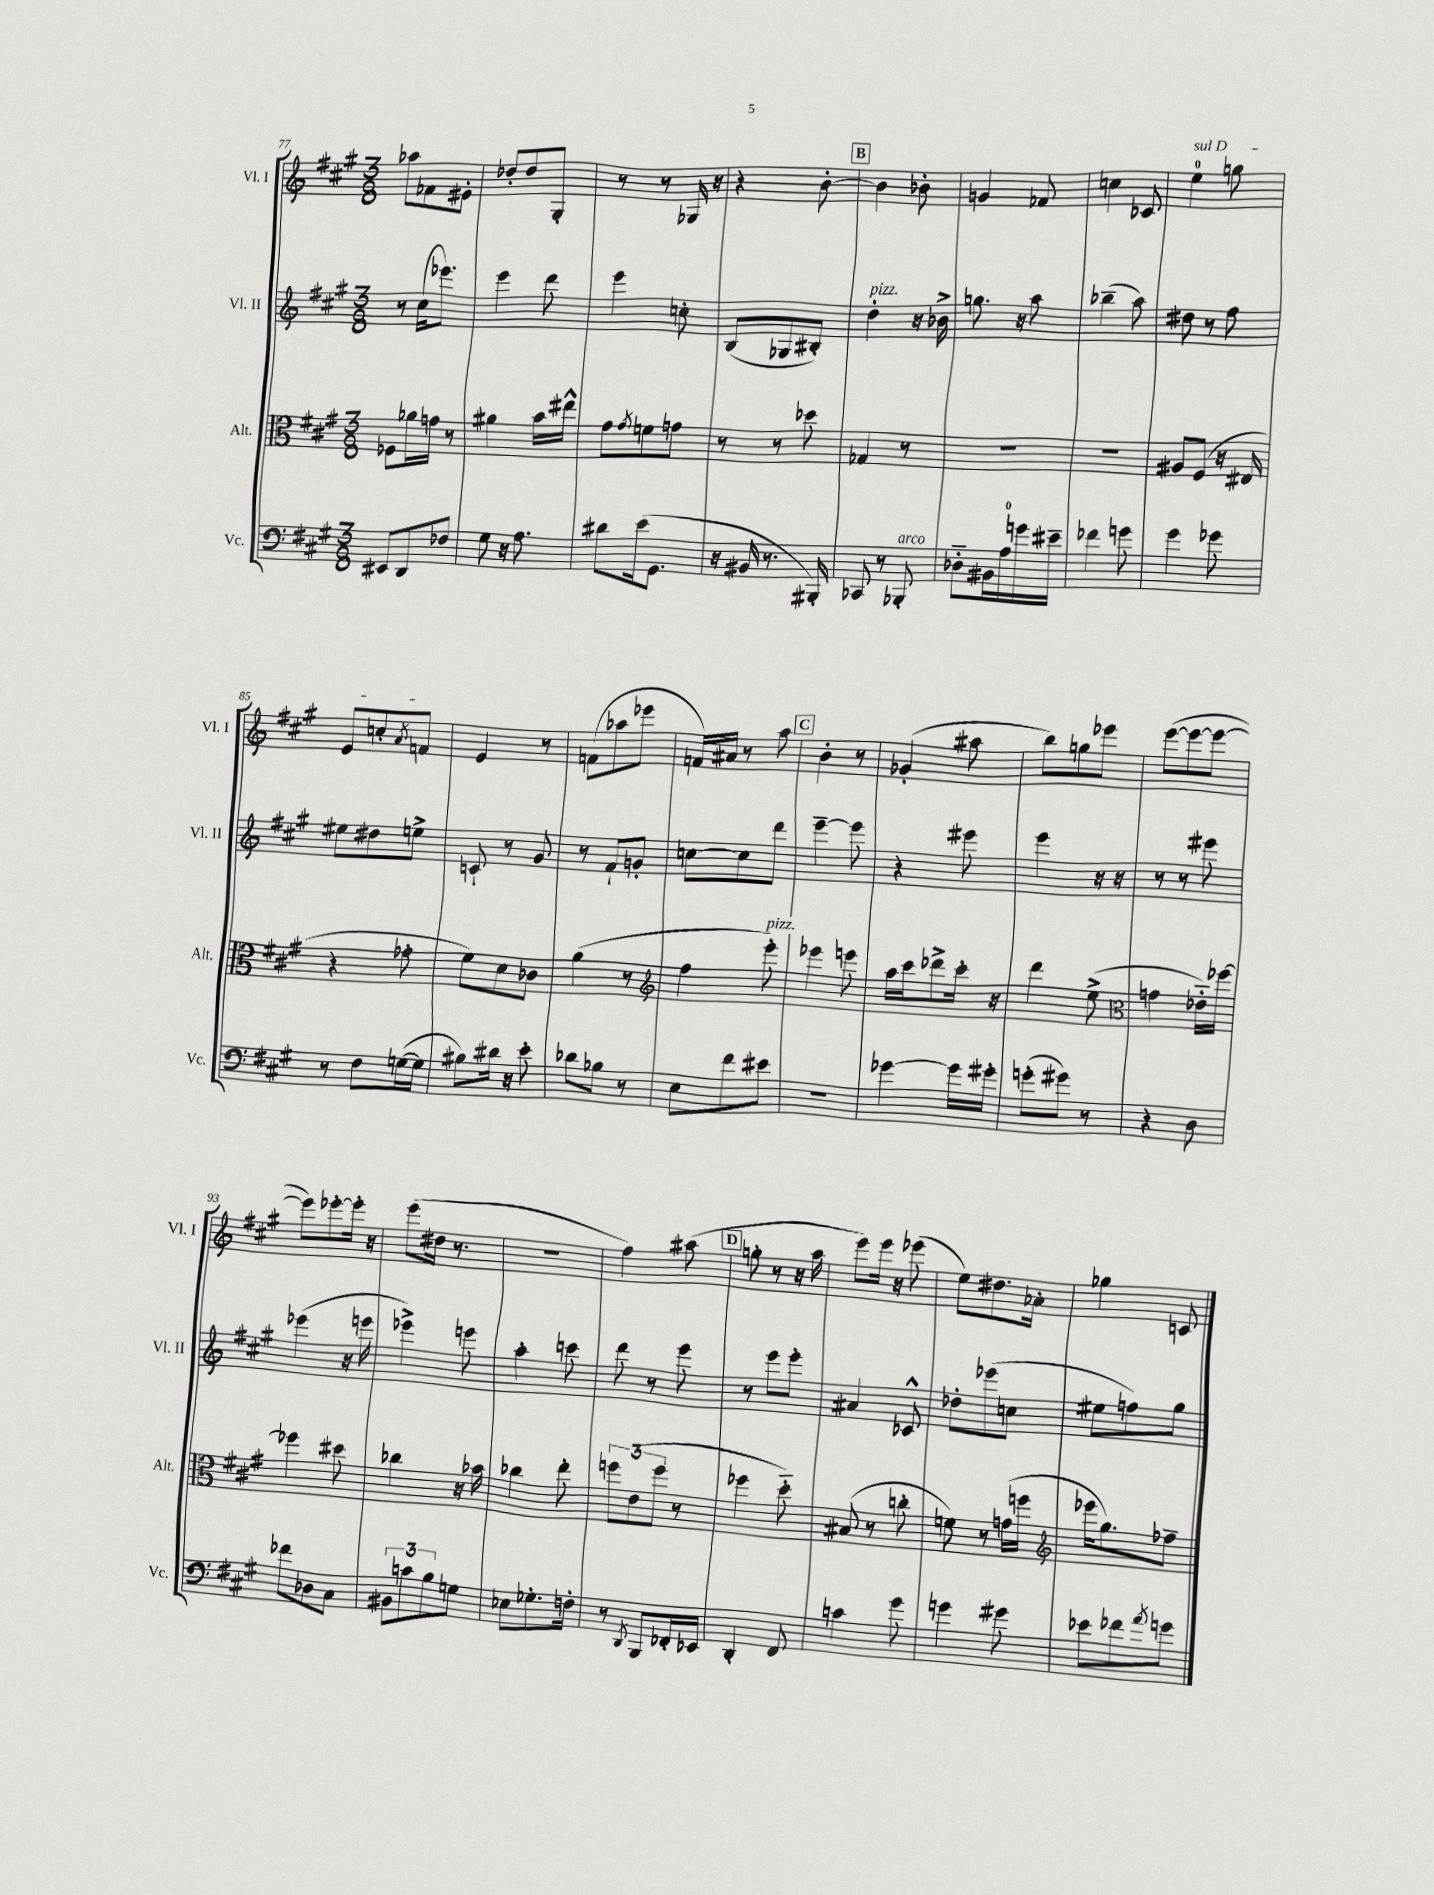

**kern	**kern	**kern	**kern
*staff4	*staff3	*staff2	*staff1
*clefF4	*clefC3	*clefG2	*clefG2
*k[f#c#g#]	*k[f#c#g#]	*k[f#c#g#]	*k[f#c#g#]
*M3/8	*M3/8	*M3/8	*M3/8
8EE#	8F-	8r	8aa-
8DD	16a-	(16cc#	8f-
.	16g	8.eee-)	.
8F-	8r	.	8e#'
=	=	=	=
8G#	4a#	4eee	8dd-'
16r	.	.	8dd-
8.A	.	.	.
.	16b	8ddd	8G#'
.	16ee#^^	.	.
=	=	=	=
8d#	8g#	4eee	8r
.	8qg#	.	.
(16e	8f	.	8r
8.GG#	.	.	.
.	8g	8cc'	16G-
.	.	.	16r
=	=	=	=
16r	8r	(8B	4r
16BB#	.	.	.
8.r	8r	8G-	.
.	8dd-	8B#')	[8b'
16BBB#')	.	.	.
=	=	=	=
8CC-	4G-	4dd'	4b]
8r	.	.	.
8BBB-'	8r	16r	8b-'
.	.	16b-^	.
=	=	=	=
8D-'~	4.r	8.gg	4g
16BB#	.	.	.
16A	.	16r	.
16g	.	8aa	8f-
16e#~	.	.	.
=	=	=	=
4f-	4.r	(4bb-~	4cc
8g	.	8aa)	8c-
=	=	=	=
4g#	8A#	8dd#	4ee
.	(8F#	8r	.
8g-	16r	8ff#	8gg
.	16E#	.	.
=	=	=	=
8r	4r	8ee#	8e
8F#	.	8dd#	8cc'
.	.	.	8qa
([16G	8g-'	8ee^	8f
16G]	.	.	.
=	=	=	=
8B#)	8f#)	8c`	4e
16d#	8d	8r	.
16r	.	.	.
8e'	8c-	8g#	8r
=	=	=	=
8d-	(4a	8r	(8f
8B-	.	8f#`	8aa-
8r	8r	8g'	8eee-
=	=	=	=
*	*clefG2	*	*
8E	4ff#	[8cc	16f)
.	.	.	16a#
8f#	.	8cc]	8r
8e#	8eee')	8ddd	8aa
=	=	=	=
4.r	4eee-	[4eee~	4b'
.	8eee	8eee]	8r
=	=	=	=
[4g-	16aa	4r	(4g-'
.	16ccc#	.	.
.	8ddd-^	.	.
16g-]	16ccc#'	8eee#	8aa#
16g#'	16r	.	.
=	=	=	=
(8g'	4ddd	4eee	8bb)
8g#)	.	.	8gg
8r	(8ee^	16r	8eee-
.	.	16r	.
=	=	=	=
*	*clefC3	*	*
4r	4g	8r	([8eee
.	.	8r	8eee_
8D	16e-'~)	8eee#	8eee_
.	[16ff-	.	.
=	=	=	=
8f-	4ff-]	(4eee-	8eee])
8D-	.	.	[8eee-'
8C#	8dd#	16r	16eee-']
.	.	16eee	16r
=	=	=	=
12BB#	4cc-	4eee-^)	(8eee
12c	.	.	.
.	.	.	16dd#
12B	.	.	.
.	.	.	8.r
8G	16r	8eee	.
.	16b-	.	.
=	=	=	=
8E-	4cc-	4aa'	4.r
8.G-'	.	.	.
.	8ee'	8ccc	.
16F'	.	.	.
=	=	=	=
8r	12ff	8ddd	4ff#)
.	(12e	.	.
8qDD	.	.	.
8BBB	.	8r	.
.	12ff	.	.
16FF-'	8r	8eee	(8aa#
16EE-	.	.	.
=	=	=	=
4DD'	4ff-	8r	8gg'
.	.	8eee	8r
8FF#	8dd'~)	8eee'	16r
.	.	.	16aa
=	=	=	=
4c	(8B#	4a#	8eee)
.	8r	.	16eee
.	.	.	16r
8g#	8cc'	8c-^^	(8eee-
=	=	=	=
4g	8f)	8dd-'	8ee)
.	8r	(8eee-	8.dd#
8g#	(16g	8cc	.
.	16ff	.	16a-'
=	=	=	=
*	*clefG2	*	*
8e-	16eee-	8ee#	4gg-
.	8.gg#)	.	.
8f-	.	8ff)	.
8qa	.	.	.
8g	8ff-~	8gg#	8c
==	==	==	==
*-	*-	*-	*-
